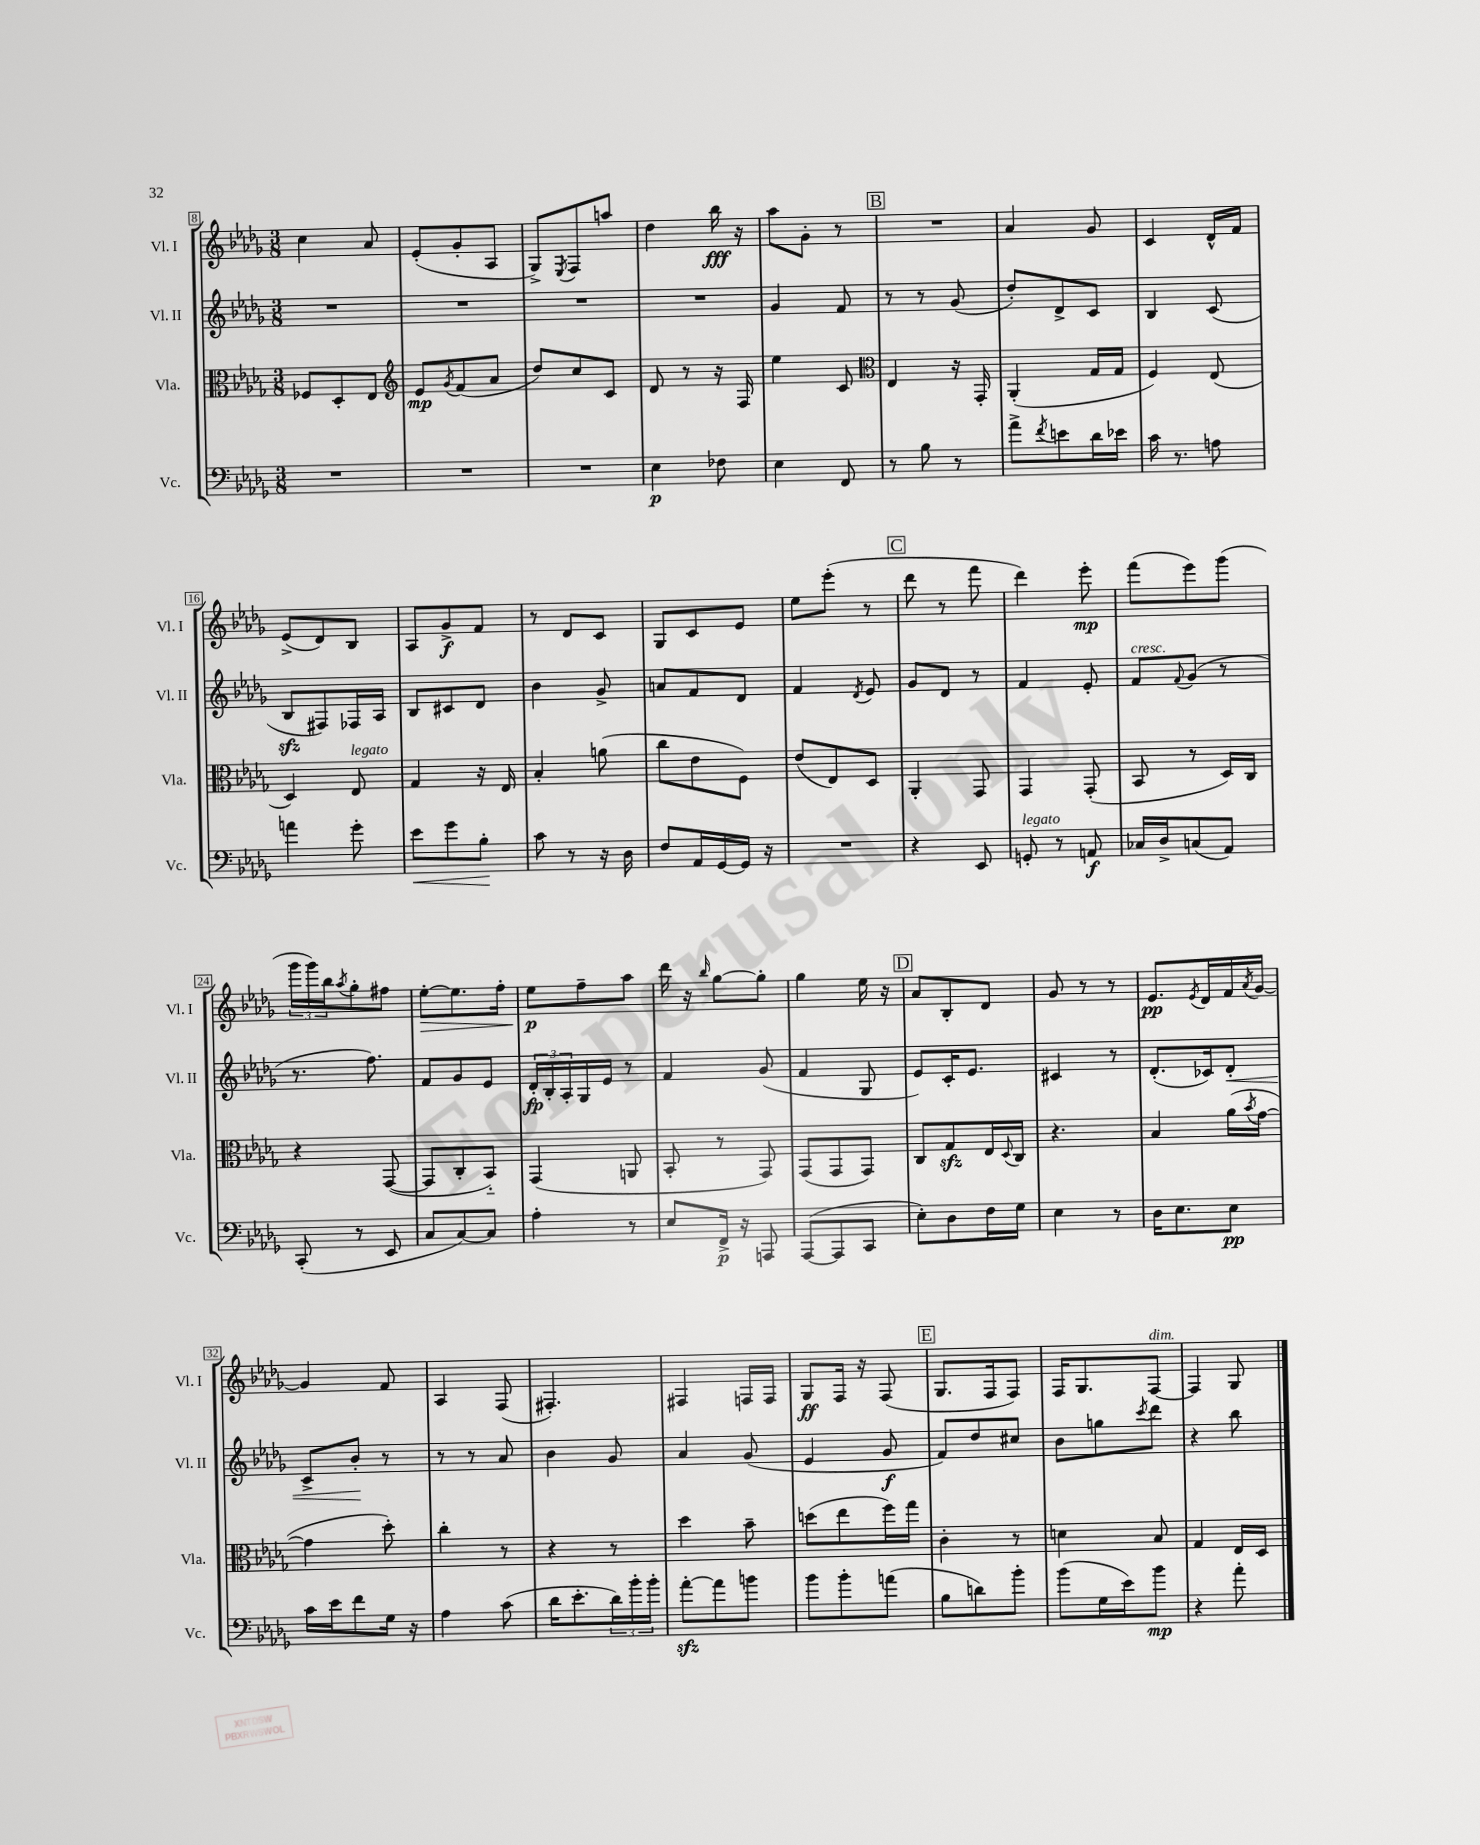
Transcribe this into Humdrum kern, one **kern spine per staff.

**kern	**dynam	**kern	**dynam	**kern	**dynam	**kern	**dynam
*part4	*part4	*part3	*part3	*part2	*part2	*part1	*part1
*staff4	*staff4	*staff3	*staff3	*staff2	*staff2	*staff1	*staff1
*I"Vc.	*	*I"Vla.	*	*I"Vl. II	*	*I"Vl. I	*
*I'Vc.	*	*I'Vla.	*	*I'Vl. II	*	*I'Vl. I	*
*clefF4	*	*clefC3	*	*clefG2	*	*clefG2	*
*k[b-e-a-d-g-]	*	*k[b-e-a-d-g-]	*	*k[b-e-a-d-g-]	*	*k[b-e-a-d-g-]	*
*M3/8	*	*M3/8	*	*M3/8	*	*M3/8	*
=8	=8	=8	=8	=8	=8	=8	=8
4.r	.	8F-X/L	.	4.r	.	4cc\	.
.	.	8D-'/	.	.	.	.	.
.	.	8E-/J	.	.	.	8a-/	.
=9	=9	=9	=9	=9	=9	=9	=9
*	*	*clefG2	*	*	*	*	*
4.r	.	8e-/L	mp	4.r	.	(8e-'/L	.
.	.	8qg-/	.	.	.	.	.
.	.	(8f/	.	.	.	8g-'/	.
.	.	8a-/J	.	.	.	8A-/J	.
=10	=10	=10	=10	=10	=10	=10	=10
4.r	.	8dd-/L)	.	4.r	.	8G-^/L)	.
.	.	.	.	.	.	8qE-/	.
.	.	8cc/	.	.	.	8F/	.
.	.	8c/J	.	.	.	8aan/J	.
=11	=11	=11	=11	=11	=11	=11	=11
4E-\	p	8d-/	.	4.r	.	4dd-\	.
.	.	8r	.	.	.	.	.
8F-X\	.	16r	.	.	.	16bb-\	fff
.	.	16F/	.	.	.	16r	.
=12	=12	=12	=12	=12	=12	=12	=12
4E-\	.	4ee-\	.	4g-/	.	8aa-\L	.
.	.	.	.	.	.	8g-'\J	.
8FF/	.	8c/	.	8f/	.	8r	.
!!LO:REH:place=s1:t=B
=13	=13	=13	=13	=13	=13	=13	=13
*	*	*clefC3	*	*	*	*	*
8r	.	4E-/	.	8r	.	4.r	.
8B-\	.	.	.	8r	.	.	.
8r	.	16r	.	(8g-/	.	.	.
.	.	16GG-'/	.	.	.	.	.
=14	=14	=14	=14	=14	=14	=14	=14
8a-^\L	.	(4AA-'/	.	8dd-'/L)	.	4a-/	.
8qf/	.	.	.	.	.	.	.
8en\	.	.	.	8d-^/	.	.	.
16d-\L	.	16G-/LL	.	8c/J	.	8g-/	.
16e-X\JJ	.	16G-/JJ	.	.	.	.	.
=15	=15	=15	=15	=15	=15	=15	=15
16c\	.	4F/)	.	4B-/	.	4c/	.
8.r	.	.	.	.	.	.	.
8An\	.	(8E-/	.	(8c/	.	16d-^^/LL	.
.	.	.	.	.	.	16f/JJ	.
!!LO:LB:g=z
=16	=16	=16	=16	=16	=16	=16	=16
4an\	.	4D-/)	.	8B-zz/L	.	(8e-^/L	.
.	.	.	.	8F#X/)	.	8d-/)	.
!	!	!LO:TX:a:i:t=legato	!	!	!	!	!
8g-'\	.	8E-/	.	16F-X/L	.	8B-/J	.
.	.	.	.	16A-/JJ	.	.	.
=17	=17	=17	=17	=17	=17	=17	=17
!	!LO:HP:b	!	!	!	!	!	!
8e-\L	<	4G-/	.	8B-/L	.	8A-/L	.
8g-\	.	.	.	8c#X/	.	8g-^/	f
8B-'\J	.	16r	.	8d-/J	.	8f/J	.
.	.	16E-/	.	.	.	.	.
.	[	.	.	.	.	.	.
=18	=18	=18	=18	=18	=18	=18	=18
8c\	.	4B-'/	.	4b-\	.	8r	.
8r	.	.	.	.	.	8d-/L	.
16r	.	(8an\	.	8g-^/	.	8c/J	.
16D-\	.	.	.	.	.	.	.
=19	=19	=19	=19	=19	=19	=19	=19
8F/L	.	8cc\L	.	8an/L	.	8G-/L	.
16AA-/L	.	8e-\	.	8f/	.	8c/	.
[16GG-/	.	.	.	.	.	.	.
16GG-/JJ]	.	8F\J)	.	8d-/J	.	8e-/J	.
16r	.	.	.	.	.	.	.
=20	=20	=20	=20	=20	=20	=20	=20
4.r	.	(8e-/L	.	4f/	.	8ee-\L	.
.	.	8E-/)	.	.	.	(8eee-'\J	.
.	.	.	.	8qd-/	.	.	.
.	.	8D-/J	.	8e-/	.	8r	.
!!LO:REH:place=s1:t=C
=21	=21	=21	=21	=21	=21	=21	=21
4r	.	4AA-'/	.	8g-/L	.	8ddd-\	.
.	.	.	.	8d-/J	.	8r	.
8EE-/	.	8GG-/	.	8r	.	8fff\	.
=22	=22	=22	=22	=22	=22	=22	=22
!LO:TX:a:i:t=legato	!	!	!	!	!	!	!
8GGn'/	.	4GG-/	.	4f/	.	4ddd-\)	.
8r	.	.	.	.	.	.	.
8AAn/	f	(8GG-'/	.	8e-'/	.	8eee-'\	mp
=23	=23	=23	=23	=23	=23	=23	=23
!	!	!	!	!LO:TX:a:i:t=cresc.	!	!	!
16C-X/LL	.	8BB-/	.	8f/L	.	(8fff\L	.
16D-^/J	.	.	.	.	.	.	.
.	.	.	.	8qqf/	.	.	.
(8Cn/	.	8r	.	(8g-/J	.	8eee-\)	.
8AA-/J)	.	16D-/LL)	.	8r	.	(8ggg-\J	.
.	.	16C/JJ	.	.	.	.	.
!!LO:LB:g=z
=24	=24	=24	=24	=24	=24	=24	=24
(8CC'/	.	4r	.	8.r	.	24ggg-\LL	.
.	.	.	.	.	.	24ggg-\)	.
.	.	.	.	.	.	24bb-\J	.
.	.	.	.	.	.	8qaa-/	.
8r	.	.	.	.	.	8gg-'\	.
.	.	.	.	8.ff\)	.	.	.
8EE-/	.	([8GG-/	.	.	.	8ff#X\J	.
=25	=25	=25	=25	=25	=25	=25	=25
!	!	!	!	!	!	!	!LO:HP:b
8C/L	.	8GG-/L]	.	8f/L	.	[8ee-'\L	>
[8C/)	.	8C'/	.	8g-/	.	8.ee-\]	.
8C/J]	.	8BB-/J)	.	8e-/J	.	.	.
.	.	.	.	.	.	16ff'\Jk	.
=26	=26	=26	=26	=26	=26	=26	=26
4A-'\	.	(4GG-/	.	24d-'/LL	fp	8ee-\L	p
.	.	.	.	24B-'/	.	.	.
.	.	.	.	24A-'/	.	.	.
.	.	.	.	16G-/	.	8ff~\	]
.	.	.	.	16e-/JJ	.	.	.
8r	.	8AAn/	.	8r	.	8aa-\J	.
=27	=27	=27	=27	=27	=27	=27	=27
8E-/L	.	8BB-'/	.	4f/	.	16ddd-\	.
.	.	.	.	.	.	16r	.
.	.	.	.	.	.	16qqbb-/	.
16FF^/Jk	p	8r	.	.	.	[8gg-\L	.
16r	.	.	.	.	.	.	.
8AAAn/	.	8GG-/)	.	(8g-/	.	8gg-'\J]	.
=28	=28	=28	=28	=28	=28	=28	=28
([8AAA-/L	.	(8GG-/L	.	4f/	.	4gg-\	.
8AAA-/]	.	8GG-/	.	.	.	.	.
8CC/J	.	8GG-/J)	.	8G-/	.	16ee-\	.
.	.	.	.	.	.	16r	.
!!LO:REH:place=s1:t=D
=29	=29	=29	=29	=29	=29	=29	=29
8E-'\L)	.	8C/L	.	8e-/L)	.	8a-/L	.
8D-\	.	8G-zz/	.	16c'/K	.	8B-'/	.
.	.	.	.	8.e-/J	.	.	.
16F\L	.	16E-/L	.	.	.	8d-/J	.
.	.	8qqD-/	.	.	.	.	.
16G-\JJ	.	16C/JJ	.	.	.	.	.
=30	=30	=30	=30	=30	=30	=30	=30
4E-\	.	4.r	.	4c#X/	.	8g-/	.
.	.	.	.	.	.	8r	.
8r	.	.	.	8r	.	8r	.
=31	=31	=31	=31	=31	=31	=31	=31
16D-\KL	.	4B-/	.	(8.d-'/L	.	8.e-/L	pp
8.E-\	.	.	.	.	.	.	.
.	.	.	.	.	.	8qe-/	.
.	.	.	.	16c-X/k)	.	16d-/L	.
!	!	!	!	!	!LO:HP:b	!	!
8E-\J	pp	(16a-\LL	.	8d-'/J	<	16f/	.
.	.	8qb-/	.	.	.	8qa-/	.
.	.	[16g-\JJ	.	.	.	[16g-/JJ	.
!!LO:LB:g=z
=32	=32	=32	=32	=32	=32	=32	=32
16c\LL	.	4g-\]	.	8c^/L	.	4g-/]	.
16e-\J	.	.	.	.	.	.	.
8f\	.	.	.	8b-'/J	.	.	.
16G-\Jk	.	8dd-'\)	.	8r	[	8f/	.
16r	.	.	.	.	.	.	.
=33	=33	=33	=33	=33	=33	=33	=33
4A-\	.	4cc'\	.	8r	.	4A-/	.
.	.	.	.	8r	.	.	.
(8c\	.	8r	.	8a-/	.	(8F/	.
=34	=34	=34	=34	=34	=34	=34	=34
16d-\KL	.	4r	.	4b-\	.	4.F#X'/)	.
8.e-'\	.	.	.	.	.	.	.
24d-\L)	.	8r	.	8g-/	.	.	.
24b-'\	.	.	.	.	.	.	.
24b-'\JJ	.	.	.	.	.	.	.
=35	=35	=35	=35	=35	=35	=35	=35
[8a-zz'\L	.	4dd-\	.	4a-/	.	4F#X/	.
8a-\]	.	.	.	.	.	.	.
8bn\J	.	8b-~\	.	(8g-/	.	16Fn/LL	.
.	.	.	.	.	.	16F/JJ	.
=36	=36	=36	=36	=36	=36	=36	=36
8b-\L	.	(8ddn\L	.	4e-/	.	8G-/L	ff
8b-'\	.	8ee-\	.	.	.	16F/Jk	.
.	.	.	.	.	.	16r	.
(8an\J	.	16ff\L)	.	8g-/	f	(8F/	.
.	.	16gg-\JJ	.	.	.	.	.
!!LO:REH:place=s1:t=E
=37	=37	=37	=37	=37	=37	=37	=37
8B-\L	.	4c'\	.	8f/L)	.	8.G-/L	.
8dn\)	.	.	.	8dd-/	.	.	.
.	.	.	.	.	.	16F/k	.
8b-'\J	.	8r	.	8cc#X/J	.	8F/J)	.
=38	=38	=38	=38	=38	=38	=38	=38
(8b-\L	.	4dn\	.	8b-\L	.	16F/KL	.
.	.	.	.	.	.	8.G-/	.
16G-\L	.	.	.	8ggn\	.	.	.
16e-\J)	.	.	.	.	.	.	.
.	.	.	.	8qccc/	.	.	.
!	!	!	!	!	!	!LO:TX:a:i:t=dim.	!
8b-\J	mp	8B-/	.	8ddd-\J	.	[8F/J	.
=39	=39	=39	=39	=39	=39	=39	=39
4r	.	4G-/	.	4r	.	4F/]	.
8a-'\	.	16E-/LL	.	8bb-\	.	8G-/	.
.	.	16D-/JJ	.	.	.	.	.
==	==	==	==	==	==	==	==
*-	*-	*-	*-	*-	*-	*-	*-
